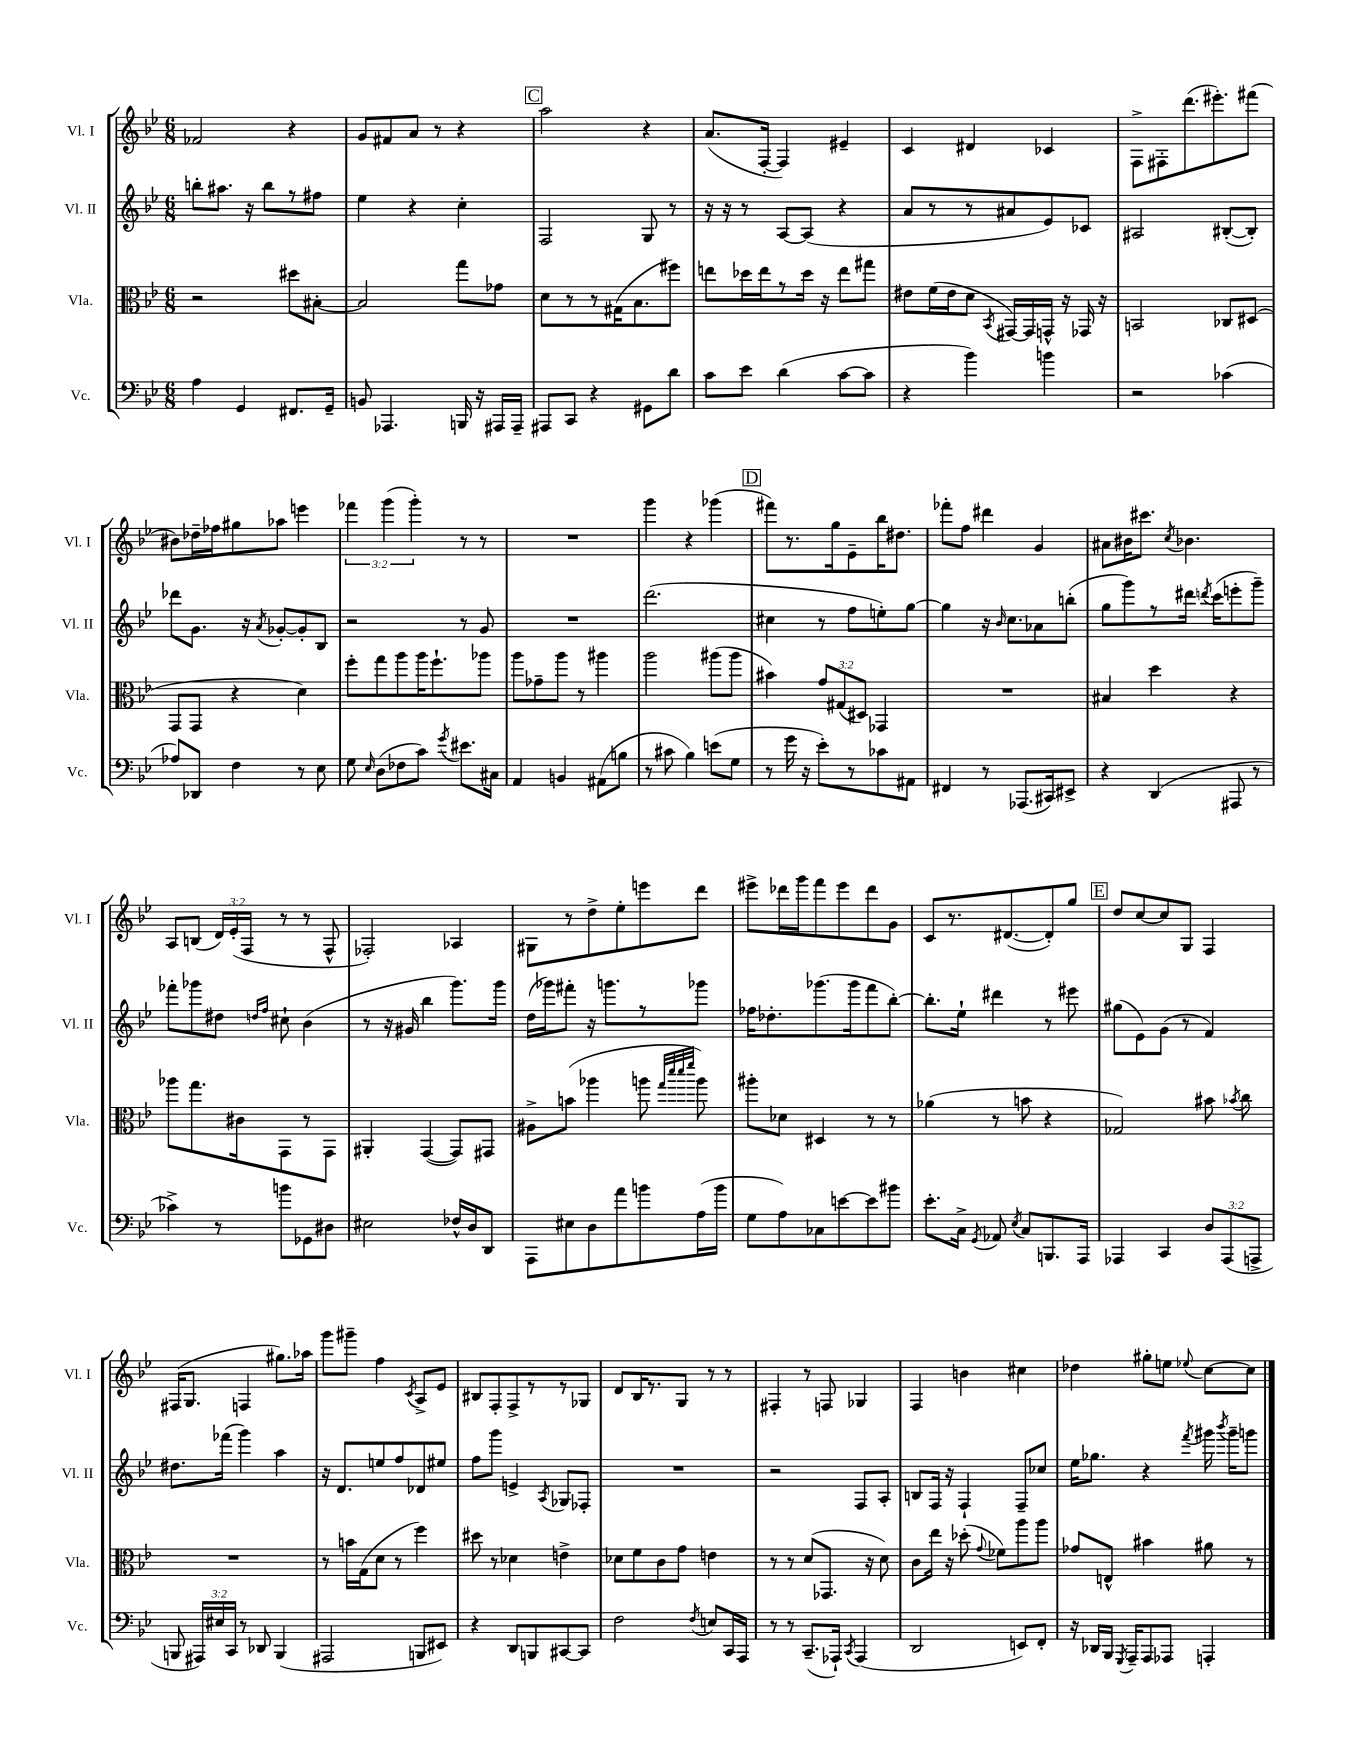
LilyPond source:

<<
\new StaffGroup <<
\new Staff = "s0" \with { instrumentName = "Vl. I" shortInstrumentName = "Vl. I" } {
    \clef treble \key bes \major \numericTimeSignature \time 6/8 \override Staff.TupletNumber.text = #tuplet-number::calc-fraction-text
    \autoBeamOff fes'2 r4 |
    g'8[ fis'8 a'8] r8 r4 |
    \mark \markup { \box "C" } a''2 r4 |
    a'8.[( f16]~-. f4) eis'4-- |
    c'4 dis'4 ces'4 |
    f8[-> fis8-. d'''8.( eis'''8.-.) fis'''8]( |
    bis'8[) des''16-- fes''16 gis''8 aes''8] e'''4 |
    \tuplet 3/2 { fes'''4 g'''4( g'''4-.) } r8 r8 |
    R2. |
    g'''4 r4 ges'''4( |
    \mark \markup { \box "D" } fis'''8[) r8. g''16 ees'8-- bes''16 dis''8.] |
    fes'''8[-. f''8] dis'''4 g'4 |
    ais'8[ bis'16 cis'''8.] \acciaccatura { c''8 } bes'4. |
    a8[ b8]( \tuplet 3/2 { d'16[) ees'16-.( f16] } r8 r8 f8-^ |
    fes2-.) aes4 |
    gis8[ r8 d''8-> ees''8-. e'''8 d'''8] |
    eis'''8[-> des'''16 g'''16 f'''8 eis'''8 des'''8 g'8] |
    c'8[ r8. dis'8.~( dis'8-.) g''8] |
    \mark \markup { \box "E" } d''8[ c''8~ c''8 g8] f4 |
    fis16[( g8.] f4 gis''8.[) aes''16] |
    g'''8[ gis'''8]-- f''4 \acciaccatura { c'8 } a8[-> ees'8] |
    bis8[ f8-. f8-> r8 r8 ges8] |
    d'8[ bes16 r8. g8] r8 r8 |
    fis4-. r8 f8 ges4 |
    f4 b'4 cis''4 |
    des''4 gis''8[-. e''8] \appoggiatura { ees''8 } c''8[~ c''8] \bar "|." |
}
\new Staff = "s1" \with { instrumentName = "Vl. II" shortInstrumentName = "Vl. II" } {
    \clef treble \key bes \major \numericTimeSignature \time 6/8
    \autoBeamOff b''8[-. ais''8.] r16 b''8[ r8 fis''8] |
    ees''4 r4 c''4-. |
    \mark \markup { \box "C" } f2 g8 r8 |
    r16 r16 r8 a8[~ a8]( r4 |
    a'8[ r8 r8 ais'8 ees'8) ces'8] |
    ais2 bis8[~-.( bis8]-.) |
    des'''8[ g'8.] r16 \acciaccatura { a'8 } ges'8[~-. ges'8-. bes8] |
    r2 r8 g'8 |
    R2. |
    d'''2.( |
    \mark \markup { \box "D" } cis''4 r8 f''8[ e''8-.) g''8]~ |
    g''4 r16 \grace { bes'16 } c''8.[ aes'8 b''8]-.( |
    g''8[ g'''8) r8 dis'''16] \acciaccatura { d'''8 } c'''16[( e'''8-. g'''8]--) |
    fes'''8[-. ges'''8 dis''8] \grace { d''16[ f''16] } cis''8-! bes'4( |
    r8 r16 gis'16 bes''4 g'''8.[) g'''16] |
    d''16[( ges'''16) fis'''8]-. r16 g'''8.[ r8 ges'''8] |
    fes''16[ des''8.-. ges'''8.( ges'''16 f'''8 bes''8]~-.) |
    bes''8.[-. ees''16]-! dis'''4 r8 eis'''8 |
    \mark \markup { \box "E" } gis''8[( ees'8) g'8]( r8 f'4) |
    dis''8.[ fes'''16]( g'''4) a''4 |
    r16 d'8.[ e''8 f''8 des'8 eis''8] |
    f''8[ g'''8] e'4-> \acciaccatura { a8 } ges8[ fes8]-. |
    R2. |
    r2 f8[ a8]-. |
    b8[ f16] r16 f4-! f8[-- ces''8] |
    ees''16[ ges''8.] r4 \acciaccatura { f'''8 } gis'''16 \acciaccatura { bes'''8 } gis'''16[-- g'''8] \bar "|." |
}
\new Staff = "s2" \with { instrumentName = "Vla." shortInstrumentName = "Vla." } {
    \clef alto \key bes \major \numericTimeSignature \time 6/8 \override Staff.TupletNumber.text = #tuplet-number::calc-fraction-text
    \autoBeamOff r2 dis''8[ bis8]~-. |
    bis2 g''8[ ges'8] |
    \mark \markup { \box "C" } d'8[ r8 r8 gis16( bes8. fis''8]) |
    e''8[ des''16 e''16 r8 des''16] r16 e''8[ gis''8] |
    eis'8[ f'16( eis'16 d'8] \acciaccatura { bes,8 } gis,16[~) gis,16 g,16]-^ r16 ges,16 r16 |
    b,2 ces8[ dis8]( |
    g,8[ g,8] r4 d'4) |
    f''8[-. g''8 a''8 a''16 f''8.-! aes''8] |
    a''8[ ges'8-- a''8] r8 ais''4 |
    a''2 ais''8[( ais''8] |
    \mark \markup { \box "D" } bis'4) \tuplet 3/2 { g'8[ gis8( dis8]) } ges,4 |
    R2. |
    bis4 d''4 r4 |
    aes''8[ g''8. cis'16 g,8 r8 g,8] |
    ais,4-. g,4~( g,8[) gis,8] |
    ais8[-> b'8]( aes''4 a''8 \grace { g''32[ d'''32 d'''32 f'''32] } a''8) |
    ais''8[-. des'8] dis4 r8 r8 |
    aes'4( r8 b'8 r4 |
    \mark \markup { \box "E" } ges2) bis'8 \acciaccatura { bes'8 } c''8 |
    R2. |
    r8 b'16[ g16( d'8] r8 f''4) |
    dis''8 r8 des'4 e'4-> |
    des'8[ f'8 c'8 g'8] e'4 |
    r8 r8 d'8[( ges,8.] r16 d'8) |
    c'8[ ees''16] r16 des''8-.( \appoggiatura { g'8 } fes'8[) a''8 a''8] |
    ges'8[ e8]-^ bis'4 ais'8 r8 \bar "|." |
}
\new Staff = "s3" \with { instrumentName = "Vc." shortInstrumentName = "Vc." } {
    \clef bass \key bes \major \numericTimeSignature \time 6/8 \override Staff.TupletNumber.text = #tuplet-number::calc-fraction-text
    \autoBeamOff a4 g,4 fis,8.[ g,16]-- |
    b,8 aes,,4. b,,16 r16 ais,,16[ ais,,16]-- |
    \mark \markup { \box "C" } ais,,8[ c,8] r4 gis,8[ d'8] |
    c'8[ ees'8] d'4( c'8[~ c'8] |
    r4 bes'4) b'4 |
    r2 ces'4( |
    aes8[) des,8] f4 r8 ees8 |
    g8 \grace { ees16 } d8[( fes8 c'8]) \acciaccatura { g'8 } eis'8.[ cis16] |
    a,4 b,4 ais,8[( b8] |
    r8 cis'8 bes4) e'8[( g8] |
    \mark \markup { \box "D" } r8 g'16 r16 ees'8[-.) r8 ces'8 ais,8] |
    fis,4 r8 aes,,8.[( cis,16) eis,8]-> |
    r4 d,4( ais,,8 r8 |
    ces'4->) r8 b'8[ ges,8 dis8] |
    eis2 fes16[-^ d16 d,8] |
    a,,8[ eis8 d8 a'8 b'8 a16( b'16] |
    g8[ a8) ces8 e'8~ e'8 bis'8] |
    ees'8.[-. c16]-> \acciaccatura { g,8 } aes,8 \acciaccatura { ees8 } c8[ b,,8. a,,16] |
    \mark \markup { \box "E" } aes,,4 c,4 \tuplet 3/2 { d8[ aes,,8( a,,8]-> } |
    b,,8 \tuplet 3/2 { ais,,16[) eis16 c,16] } r8 des,8 b,,4( |
    ais,,2 b,,8[ eis,8]) |
    r4 d,8[ b,,8 cis,8~ cis,8] |
    f2 \acciaccatura { f8 } e8[ c,16 a,,16] |
    r8 r8 c,8.[--( aes,,16]-!) \acciaccatura { c,8 } aes,,4( |
    d,2 e,8[) f,8]-. |
    r16 des,16[ bes,,16] \acciaccatura { g,,8 } a,,16[-- a,,8 aes,,8] a,,4-. \bar "|." |
}
>>
>>
\layout { \context { \Score \remove "Bar_number_engraver" } }
